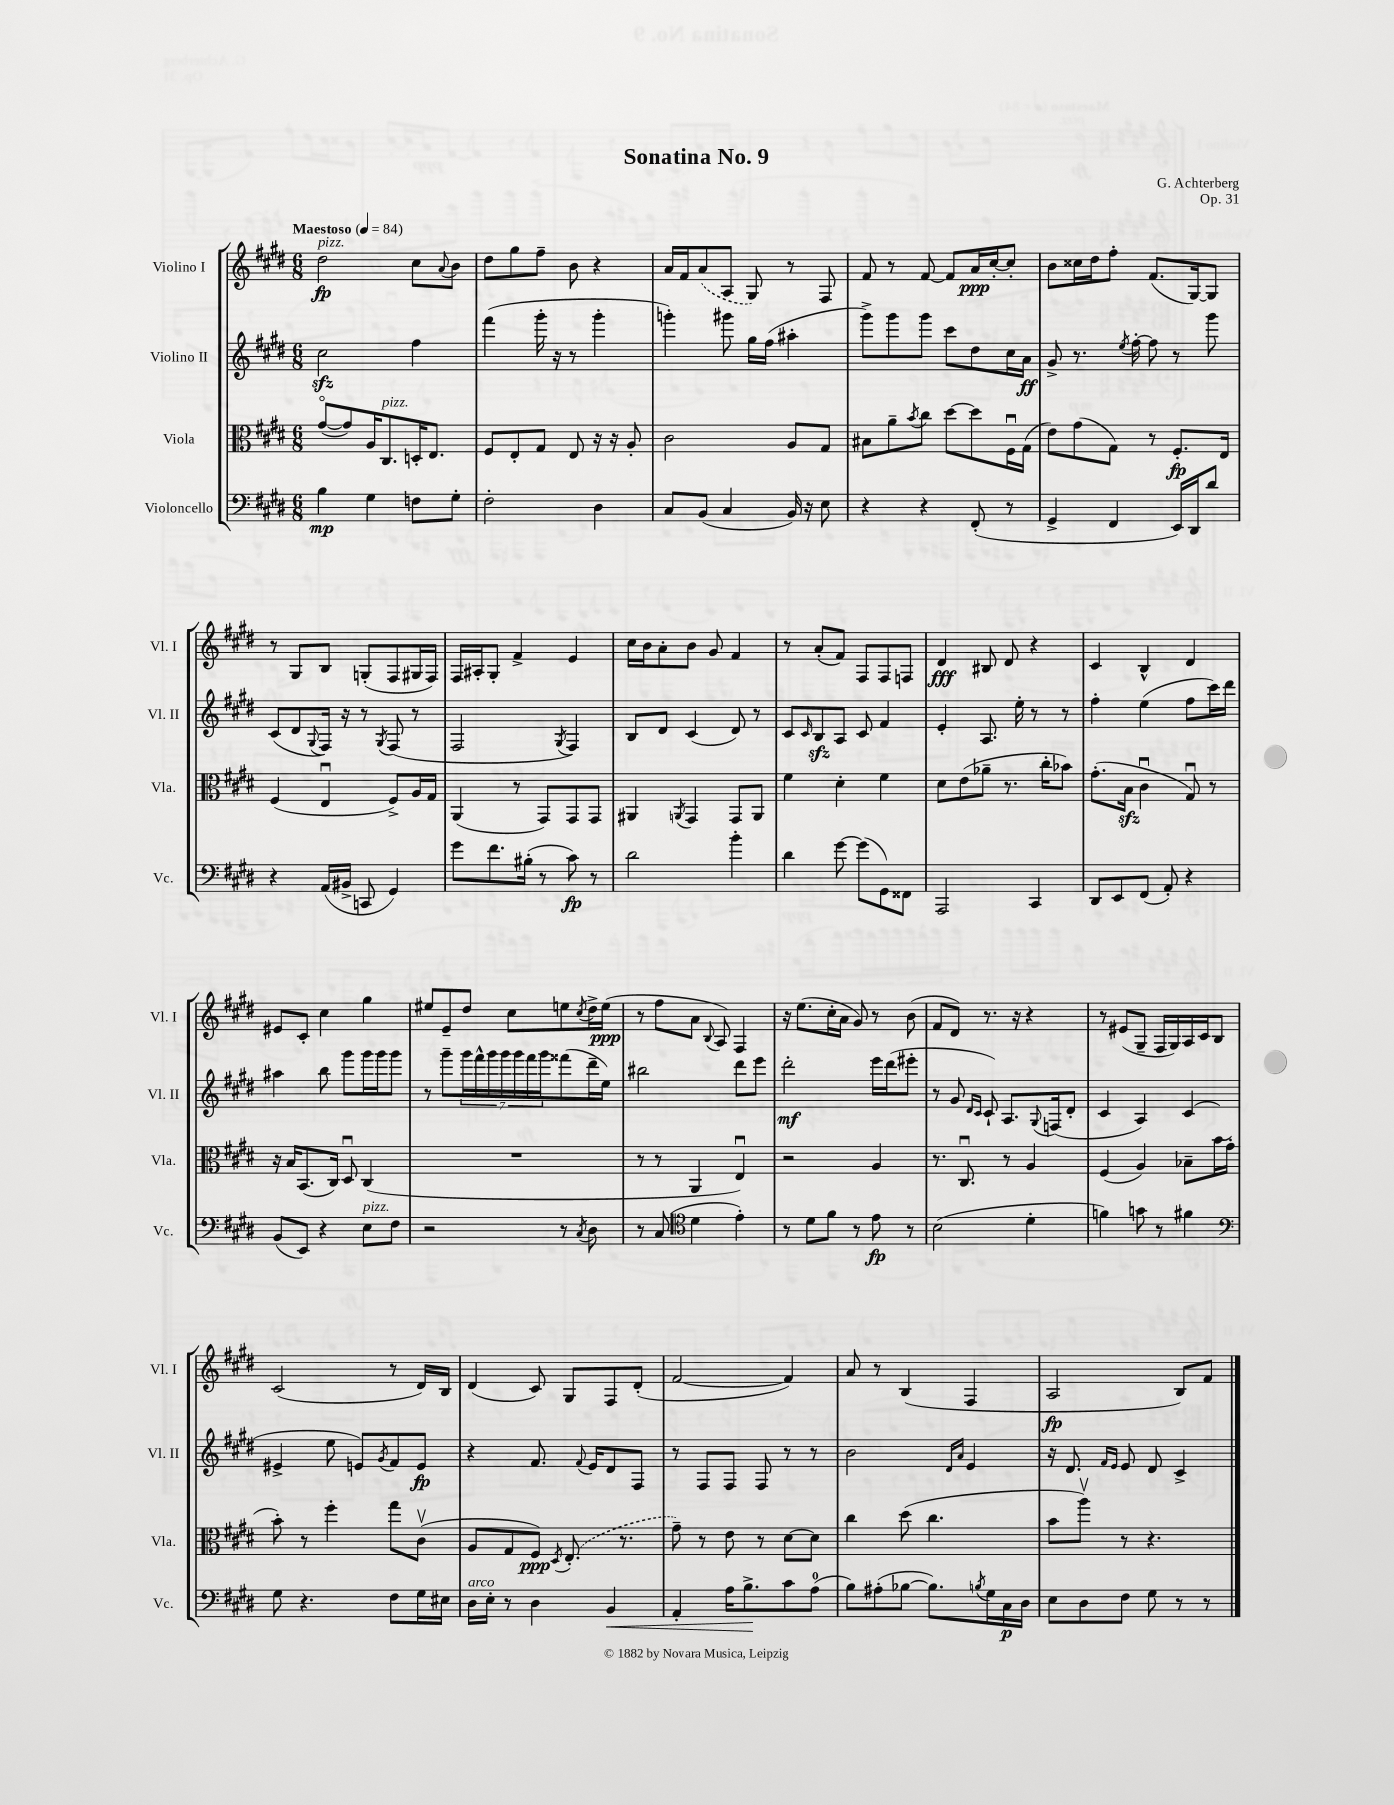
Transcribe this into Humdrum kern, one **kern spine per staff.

**kern	**dynam	**kern	**dynam	**kern	**dynam	**kern	**dynam
*part4	*part4	*part3	*part3	*part2	*part2	*part1	*part1
*staff4	*staff4	*staff3	*staff3	*staff2	*staff2	*staff1	*staff1
*I"Violoncello	*	*I"Viola	*	*I"Violino II	*	*I"Violino I	*
*I'Vc.	*	*I'Vla.	*	*I'Vl. II	*	*I'Vl. I	*
*clefF4	*	*clefC3	*	*clefG2	*	*clefG2	*
*k[f#c#g#d#]	*	*k[f#c#g#d#]	*	*k[f#c#g#d#]	*	*k[f#c#g#d#]	*
*M6/8	*	*M6/8	*	*M6/8	*	*M6/8	*
*MM84	*	*MM84	*	*MM84	*	*MM84	*
=1	=1	=1	=1	=1	=1	=1	=1
!	!	!	!	!	!	!LO:TX:a:B:t=Maestoso	!
!	!	!	!	!	!	!LO:TX:a:i:t=pizz.	!
4B\	mp	([8g#/L	.	2cc#zz\	.	2dd#\	fp
.	.	8g#/])	.	.	.	.	.
4G#\	.	16A/K	.	.	.	.	.
!	!	!LO:TX:a:i:t=pizz.	!	!	!	!	!
.	.	8.C#/	.	.	.	.	.
8Fn\L	.	16Dn'/K	.	4ff#\	.	8cc#\L	.
.	.	8.E/J	.	.	.	.	.
.	.	.	.	.	.	8qqa/	.
8G#'\J	.	.	.	.	.	8b\J	.
=2	=2	=2	=2	=2	=2	=2	=2
2F#'\	.	8F#/L	.	(4fff#\	.	8dd#\L	.
.	.	8E'/	.	.	.	8gg#\	.
.	.	8G#/J	.	16ggg#'\	.	8ff#~\J	.
.	.	.	.	16r	.	.	.
.	.	8E/	.	8r	.	8b\	.
4D#\	.	16r	.	4ggg#'\	.	4r	.
.	.	16r	.	.	.	.	.
.	.	8A'/	.	.	.	.	.
=3	=3	=3	=3	=3	=3	=3	=3
8C#/L	.	2c#\	.	4gggn'\)	.	16a/LL	.
.	.	.	.	.	.	16f#/J	.
(8BB/J	.	.	.	.	.	(8a/	.
4C#/	.	.	.	8ggg#X\	.	8A/J	.
.	.	.	.	16gg#\LL	.	8G#/)	.
.	.	.	.	(16ff#\JJ	.	.	.
16BB/)	.	8A/L	.	4aa#X'\	.	8r	.
16r	.	.	.	.	.	.	.
8E\	.	8G#/J	.	.	.	8F#/	.
=4	=4	=4	=4	=4	=4	=4	=4
4r	.	8B#X\L	.	8ggg#^\L)	.	8f#/	.
.	.	8a~\	.	8ggg#\	.	8r	.
.	.	8qb/	.	.	.	.	.
4r	.	8cc#\J	.	8ggg#\J	.	[8f#/	.
.	.	[8dd#\L	.	8ccc#\L	.	8f#/L]	.
(8FF#'/	.	8dd#\]	.	8dd#\	.	16a/L	ppp
.	.	.	.	.	.	[16cc#'/J	.
8r	.	16F#u\L	.	16cc#\L	.	8cc#'/J]	.
.	.	(16G#\JJ	.	16a\JJ	ff	.	.
=5	=5	=5	=5	=5	=5	=5	=5
4GG#^/	.	8e\L)	.	8g#^/	.	8b\L	.
.	.	(8g#\	.	8.r	.	16cc##X\L	.
.	.	.	.	.	.	16dd#\J	.
4FF#/	.	8G#\J)	.	.	.	8ff#'\J	.
.	.	.	.	8qee/	.	.	.
.	.	.	.	[16ff#'\	.	.	.
.	.	8r	.	8ff#\]	.	(8.f#/L	.
16EE/LL)	.	8.F#'/L	fp	8r	.	.	.
16DD#/J	.	.	.	.	.	[16G#/k)	.
8d#/J	.	.	.	8ggg#\	.	8G#/J]	.
.	.	16E/Jk	.	.	.	.	.
!!LO:LB:g=z
=6	=6	=6	=6	=6	=6	=6	=6
4r	.	(4F#/	.	(8c#/L	.	8r	.
.	.	.	.	8d#/	.	8G#/L	.
.	.	.	.	8qqG#/	.	.	.
(16AA/LL	.	4Eu/	.	16F#/Jk)	.	8B/J	.
16BB#X^/JJ	.	.	.	16r	.	.	.
8CCn/	.	.	.	8r	.	(8Gn'/L	.
.	.	.	.	8qG#/	.	.	.
4GG#/)	.	8F#^/L)	.	(8F#/	.	8F#/	.
.	.	16A/L	.	8r	.	16G#X/L	.
.	.	16G#/JJ	.	.	.	16F#/JJ)	.
=7	=7	=7	=7	=7	=7	=7	=7
8g#\L	.	(4AA/	.	2F#/	.	16F#/LL	.
.	.	.	.	.	.	16A#X'/J	.
8.f#\	.	.	.	.	.	8G#'/J	.
.	.	8r	.	.	.	4f#^/	.
(16B#X'\Jk	.	.	.	.	.	.	.
8r	.	8GG#/L)	.	.	.	.	.
.	.	.	.	8qG#/	.	.	.
8c#\)	fp	8GG#/	.	4F#/)	.	4e/	.
8r	.	8GG#/J	.	.	.	.	.
=8	=8	=8	=8	=8	=8	=8	=8
2d#\	.	4AA#X/	.	8B/L	.	16cc#\LL	.
.	.	.	.	.	.	16b\J	.
.	.	.	.	8d#/J	.	8a'\	.
.	.	8qAAn/	.	.	.	.	.
.	.	4GG#/	.	(4c#/	.	8b\J	.
.	.	.	.	.	.	8g#/	.
4b'\	.	8GG#/L	.	8d#/)	.	4f#/	.
.	.	8AA/J	.	8r	.	.	.
=9	=9	=9	=9	=9	=9	=9	=9
4d#\	.	4f#\	.	8c#/L	.	8r	.
.	.	.	.	16qqc#/	.	.	.
.	.	.	.	8Bzz/	.	(8a'/L	.
[8g#\	.	4d#'\	.	8A/J	.	8f#/J)	.
(8g#\L]	.	.	.	8c#/	.	8F#/L	.
8GG#\)	.	4f#\	.	4f#/	.	8F#/	.
8FF##X\J	.	.	.	.	.	8Fn/J	.
=10	=10	=10	=10	=10	=10	=10	=10
2AAA/	.	8d#\L	.	4e'/	.	4d#/	fff
.	.	(8e\	.	.	.	.	.
.	.	8a-X~\J	.	8.A/	.	8B#X/	.
.	.	8.r	.	.	.	8d#/	.
.	.	.	.	16ee'\	.	.	.
4CC#/	.	.	.	8r	.	4r	.
.	.	16cc#'\KL	.	.	.	.	.
.	.	8b-X\J)	.	8r	.	.	.
=11	=11	=11	=11	=11	=11	=11	=11
8DD#/L	.	(8.g#'\L	.	4ff#'\	.	4c#/	.
8EE/	.	.	.	.	.	.	.
.	.	16Bzz\Jk	.	.	.	.	.
(8FF#/J	.	4c#u\	.	(4ee\	.	4B^^/	.
8AA'/)	.	.	.	.	.	.	.
4r	.	8G#u/)	.	8ff#\L	.	4d#/	.
.	.	8r	.	16ccc#\L)	.	.	.
.	.	.	.	16ddd#\JJ	.	.	.
!!LO:LB:g=z
=12	=12	=12	=12	=12	=12	=12	=12
(8BB/L	.	16r	.	4aa#X\	.	8e#X/L	.
.	.	16B/KL	.	.	.	.	.
8EE/J)	.	(8.BB/	.	.	.	8c#'/J	.
4r	.	.	.	8bb\	.	4cc#\	.
.	.	16C#/Jk)	.	.	.	.	.
.	.	8D#u/	.	8ggg#\L	.	.	.
!LO:TX:a:i:t=pizz.	!	!	!	!	!	!	!
8E\L	.	(4C#/	.	16ggg#\L	.	4gg#\	.
.	.	.	.	16ggg#\J	.	.	.
8F#\J	.	.	.	8ggg#\J	.	.	.
=13	=13	=13	=13	=13	=13	=13	=13
2r	.	2.r	.	8r	.	8ee#X/L	.
.	.	.	.	8ggg#~\L	.	8e~/	.
.	.	.	.	28ggg#\L	.	8dd#/J	.
.	.	.	.	28fff#^^\	.	.	.
.	.	.	.	28ggg#\	.	.	.
.	.	.	.	28ggg#\	.	.	.
.	.	.	.	.	.	8cc#\L	.
.	.	.	.	28ggg#\	.	.	.
.	.	.	.	28fff#\	.	.	.
.	.	.	.	28ggg#\J	.	.	.
8r	.	.	.	(8fff##X\	.	8een\	.
8qC#/	.	.	.	.	.	8qcc#/	.
8D#\	.	.	.	16ddd#~\L	.	16dd#^\L	.
.	.	.	.	16ee\JJ)	.	(16ee\JJ	ppp
=14	=14	=14	=14	=14	=14	=14	=14
8r	.	8r	.	2bb#X\	.	8r	.
(8C#/	.	8r	.	.	.	8ff#\L	.
*clefC4	*	*	*	*	*	*	*
4d#\	.	4AA/	.	.	.	8a\J	.
.	.	.	.	.	.	8qqB/	.
.	.	.	.	.	.	8A/)	.
4e'\)	.	4Eu/)	.	8ddd#\L	.	4F#/	.
.	.	.	.	8eee\J	.	.	.
=15	=15	=15	=15	=15	=15	=15	=15
8r	.	2r	.	2ddd#'\	mf	16r	.
.	.	.	.	.	.	(8.ee\L	.
8d#\L	.	.	.	.	.	.	.
8f#\J	.	.	.	.	.	16cc#'\L	.
.	.	.	.	.	.	16a\JJ	.
8r	.	.	.	.	.	8g#/)	.
8e\	fp	4A/	.	16eee\LL	.	8r	.
.	.	.	.	(16ddd#\J	.	.	.
8r	.	.	.	8eee#X'\J	.	(8b\	.
=16	=16	=16	=16	=16	=16	=16	=16
(2B\	.	8.r	.	8r	.	8f#/L	.
.	.	.	.	8g#/	.	8d#/J)	.
.	.	8.C#u/	.	.	.	.	.
.	.	.	.	16qqd#/LL	.	.	.
.	.	.	.	16qqc#/JJ	.	.	.
.	.	.	.	8c#`/)	.	8.r	.
.	.	8r	.	8.A/L	.	.	.
.	.	.	.	.	.	16r	.
4d#'\	.	4A/	.	.	.	4r	.
.	.	.	.	8qqG#/	.	.	.
.	.	.	.	(16Fn/k	.	.	.
.	.	.	.	8d#'/J	.	.	.
=17	=17	=17	=17	=17	=17	=17	=17
4fn\)	.	(4F#/	.	4c#/	.	8r	.
.	.	.	.	.	.	(8e#X/L	.
8gn\	.	4A/)	.	4A/)	.	8G#~/J	.
8r	.	.	.	.	.	16F#/LL	.
.	.	.	.	.	.	16G#/)	.
4f#X\	.	8B-X~\L	.	(4c#/	.	16A/	.
.	.	.	.	.	.	16c#/J	.
.	.	16b\L	.	.	.	8B/J	.
.	.	(16g#'\JJ	.	.	.	.	.
!!LO:LB:g=z
=18	=18	=18	=18	=18	=18	=18	=18
*clefF4	*	*	*	*	*	*	*
8G#\	.	8b'\)	.	4e#X^/	.	(2c#/	.
4.r	.	8r	.	.	.	.	.
.	.	4ff#'\	.	8ee\	.	.	.
.	.	.	.	8en/L)	.	.	.
.	.	.	.	8qg#/	.	.	.
8F#\L	.	8gg#\L	.	8f#/	.	8r	.
16G#\L	.	(8c#v\J	.	8e/J	fp	16d#/LL)	.
16E#X\JJ	.	.	.	.	.	16B/JJ	.
=19	=19	=19	=19	=19	=19	=19	=19
!LO:TX:a:i:t=arco	!	!	!	!	!	!	!
16D#\LL	.	8A/L	.	4r	.	(4d#/	.
16E'\JJ	.	.	.	.	.	.	.
8r	.	8G#/	.	.	.	.	.
4D#\	.	8F#/J)	ppp	8.f#/	.	8c#/)	.
.	.	8qD#/	.	.	.	.	.
.	.	(8.E'/	.	.	.	8G#/L	.
.	.	.	.	8qqf#/	.	.	.
.	.	.	.	16e/KL	.	.	.
!	!LO:HP:b	!	!	!	!	!	!
4BB/	<	.	.	8d#/	.	8F#/	.
.	.	8.r	.	.	.	.	.
.	.	.	.	8F#/J	.	(8d#'/J	.
=20	=20	=20	=20	=20	=20	=20	=20
4AA'/	.	8g#~\)	.	8r	.	[2f#/	.
.	.	8r	.	8F#/L	.	.	.
16A\KL	.	8e\	.	8F#/J	.	.	.
8.B^\	.	.	.	.	.	.	.
.	.	8r	.	8F#/	.	.	.
8c#\	[	[8d#\L	.	8r	.	4f#/])	.
(8A\J	.	8d#\J]	.	8r	.	.	.
=21	=21	=21	=21	=21	=21	=21	=21
8B\L)	.	4cc#\	.	2b\	.	8a/	.
(8A#X'\	.	.	.	.	.	8r	.
[8B-X\J	.	(8dd#\	.	.	.	(4B/	.
8.B-\L])	.	4.cc#\	.	.	.	.	.
.	.	.	.	16qqd#/LL	.	.	.
.	.	.	.	16qqa/JJ	.	.	.
.	.	.	.	4e/	.	4F#/	.
8qBn/	.	.	.	.	.	.	.
16G#\L	.	.	.	.	.	.	.
16C#\	p	.	.	.	.	.	.
16D#\JJ	.	.	.	.	.	.	.
=22	=22	=22	=22	=22	=22	=22	=22
8E\L	.	8b\L	.	16r	.	2A/	fp
.	.	.	.	8.d#/	.	.	.
8D#\	.	8aav\J)	.	.	.	.	.
.	.	.	.	16qqf#/LL	.	.	.
.	.	.	.	16qqe/JJ	.	.	.
8F#\J	.	8r	.	8e/	.	.	.
8G#\	.	4.r	.	8d#/	.	.	.
8r	.	.	.	4c#^/	.	8B/L)	.
8r	.	.	.	.	.	8f#/J	.
==	==	==	==	==	==	==	==
*-	*-	*-	*-	*-	*-	*-	*-
